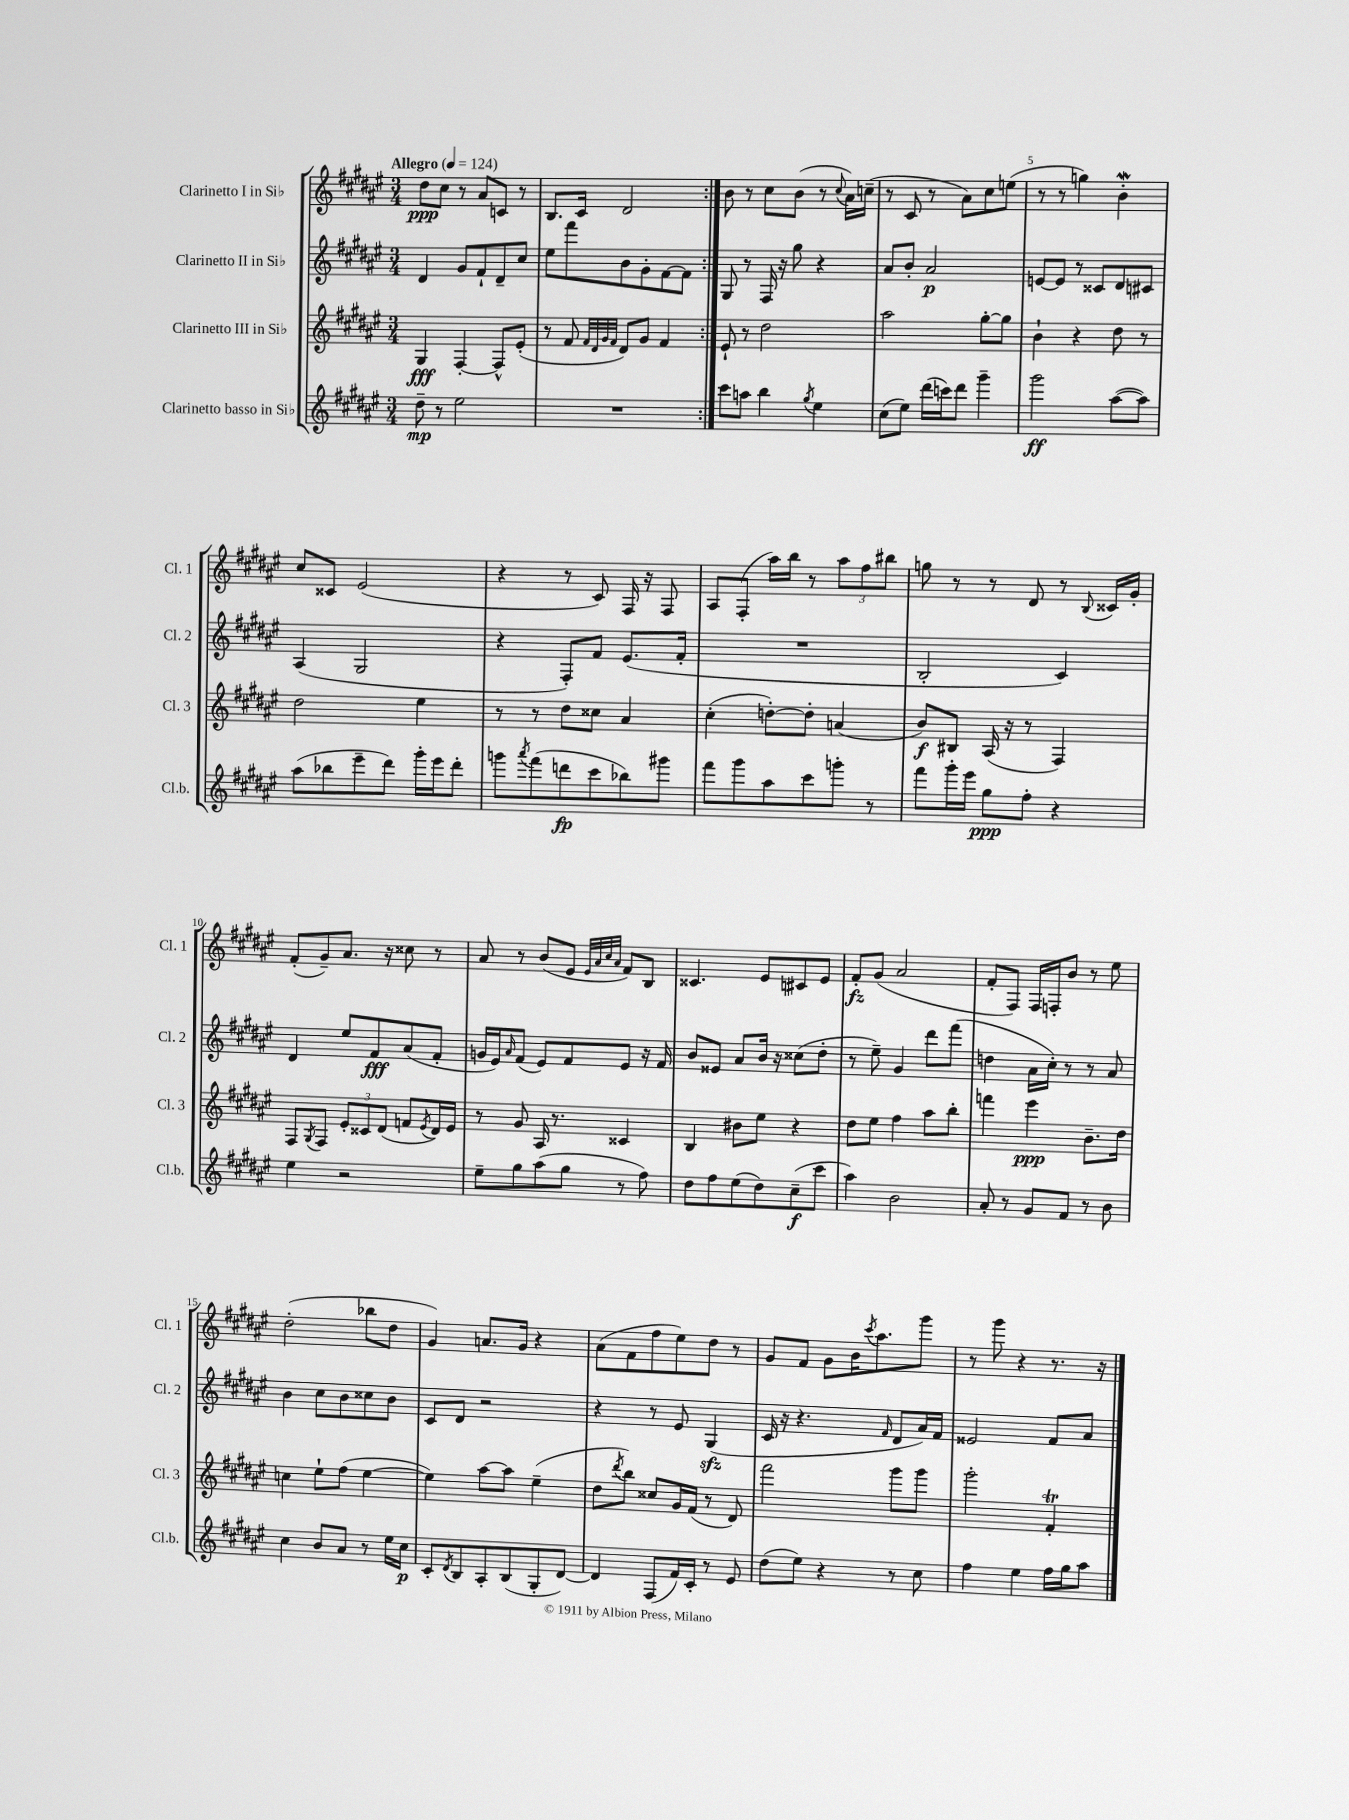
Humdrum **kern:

**kern	**kern	**kern	**kern
*staff4	*staff3	*staff2	*staff1
*clefG2	*clefG2	*clefG2	*clefG2
*k[f#c#g#d#a#e#]	*k[f#c#g#d#a#e#]	*k[f#c#g#d#a#e#]	*k[f#c#g#d#a#e#]
*M3/4	*M3/4	*M3/4	*M3/4
*MM124	*MM124	*MM124	*MM124
8dd#~\	4G#/	4d#/	8dd#\L
8r	.	.	8cc#\J
2ee#\	[4F#'/	8g#/L	8r
.	.	8f#`/	8a#/L
.	8F#^^/]L	8d#~/	8c/J
.	(8e#'/J	8cc#/J	8r
=	=	=	=
2.r	8r	8ee#\L	8.B/L
.	8f#/	8fff#\	.
.	.	.	16c#/Jk
.	32qqf#/LLL	.	.
.	32qqd#/	.	.
.	32qqg#/	.	.
.	32qqf#/JJJ	.	.
.	8d#/L)	8b\	2d#/
.	8g#/J	8g#'\	.
.	4f#/	[8f#\	.
.	.	8f#\]J	.
=:|!	=:|!	=:|!	=:|!
8ccc#\L	8e#`/	8G#/	8b\
8aa\J	8r	8r	8r
4bb\	2dd#\	16F#/	8cc#\L
.	.	16r	.
.	.	8gg#\	(8b\J
8qgg#/	.	.	.
4ee#\	.	4r	8r
.	.	.	8qqcc#/
.	.	.	16a#\LL)
.	.	.	(16cc~\JJ
=	=	=	=
(8cc#\L	2aa#\	8a#/L	8r
8ee#\J)	.	8b'/J	8c#/
(16ddd#\LL	.	2a#/	8r
16ccc\J)	.	.	.
8ddd#\J	.	.	8a#\L)
4ggg#~\	[8gg#'\L	.	8cc#\
.	8gg#\]J	.	(8ee\J
=	=	=	=
2ggg#\	4b`\	[8e/L	8r
.	.	8e/]J	8r
.	4r	8r	4gg\)
.	.	8c##/L	.
([8aa#\L	8dd#\	8d#/	4b'\
8aa#\]J)	8r	8c#/J	.
=	=	=	=
(8aa#\L	2dd#\	(4A#/	8cc#/L
8bb-\	.	.	8c##/J
8eee#~\	.	2G#/	(2e#/
8ddd#\J)	.	.	.
16ggg#'\LL	4ee#\	.	.
16eee#\J	.	.	.
8ddd#'\J	.	.	.
=	=	=	=
8ggg\L	8r	4r	4r
8qaaa#/	.	.	.
(8fff#\	8r	.	.
8ddd\	8dd#\L	8F#'/L)	8r
8ccc#\	8cc##\J	8f#/J	8c#/)
8bb-\)	4a#/	(8.e#/L	16F#/
.	.	.	16r
8ggg#\J	.	.	8F#/
.	.	16f#'/Jk	.
=	=	=	=
8fff#\L	(4cc#'\	2.r	8A#/L
8ggg#\	.	.	(8F#'/J
8aa#\	[8dd'\L)	.	16aa#\LL)
.	.	.	16bb\JJ
8ccc#\	8dd'\]J	.	8r
8ggg'\J	(4a/	.	12aa#\L
.	.	.	12ff#\
8r	.	.	.
.	.	.	12bb#\J
=	=	=	=
8fff#\L	8b/L)	2B'/	8gg\
16ggg#'\L	8B#/J	.	8r
16eee#\JJ	.	.	.
8gg#\L	(16A#/	.	8r
.	16r	.	.
8ff#'\J	8r	.	8d#/
4r	4F#/)	4c#/)	8r
.	.	.	8qqB/
.	.	.	16c##/LL
.	.	.	16g#'/JJ
=	=	=	=
4ee#\	8F#/L	4d#/	(8f#'/L
.	8qG#/	.	.
.	8F#/J	.	8g#~/)
2r	12e#'/L	8ee#/L	8.a#/J
.	12c##/	.	.
.	.	8f#/	.
.	(12d#/J	.	.
.	.	.	16r
.	8f/L	(8a#/	8cc##\
.	8qe#/	.	.
.	16d#/L)	8f#'/J	8r
.	16e#/JJ	.	.
=	=	=	=
8ee#~\L	8r	16g/LL	8a#/
.	.	16e#/J)	.
.	.	16qqa#/	.
8gg#\	8g#/	(8f#/J	8r
(8aa#\	16A#/	8e#/L)	(8b/L
.	8.r	.	.
8gg#\J	.	8f#/	8e#/J
.	.	.	32qqe#/LLL
.	.	.	32qqa#/
.	.	.	32qqcc#/
.	.	.	32qqa#/JJJ
8r	4c##/	8e#/J	8f#/L)
8ff#\)	.	16r	8B/J
.	.	16f#/	.
=	=	=	=
8dd#\L	4B/	8b/L	4.c##/
8ff#\	.	8e##/J	.
(8ee#\	8b#\L	8a#/L	.
8dd#\)	8ee#\J	16b/Jk	8e#/L
.	.	16r	.
(8cc#~\	4r	(8cc##\L	8c#/
8ccc#\J	.	8dd#'\J	8e#/J
=	=	=	=
4aa#\)	8dd#\L	8r	8f#'/L
.	8ee#\J	8ee#~\)	(8g#/J
2b\	4ff#\	4g#/	2a#/
.	8aa#\L	8ddd#\L	.
.	8bb'\J	(8fff#\J	.
=	=	=	=
8a#'/	4fff\	4dd\	8f#'/L
8r	.	.	8F#/J)
8g#/L	4eee#\	16a#\LL	16F#/LL
.	.	16cc#'\JJ)	16F'/J
8f#/J	.	8r	8b/J
8r	8.b~\L	8r	8r
8b\	.	8a#/	8ee#\
.	16dd#\Jk	.	.
=	=	=	=
4cc#\	4cc\	4b\	(2dd#'\
8b/L	8ee#`\L	8cc#\L	.
8a#/J	(8ff#\J	8b\	.
8r	[4ee#\	8cc##\	8bb-\L
16ee#\LL	.	8b\J	8dd#\J
16cc#\JJ	.	.	.
=	=	=	=
8c#'/L	4ee#\])	8c#/L	4g#/)
8qd#/	.	.	.
8B/	.	8d#/J	.
8A#'/	[8aa#\L	2r	8.a/L
(8B/	8aa#\]J	.	.
.	.	.	16g#/Jk
8G#'/	(4ee#~\	.	4r
[8d#/J)	.	.	.
=	=	=	=
4d#/]	8dd#\L	4r	(8a#\L
.	8qddd#/	.	.
.	8bb\J)	.	8f#\
(8F#/L	8cc##/L	8r	8ff#\
16f#/L)	16g#/L	8e#/	8ee#\)
16c#'/JJ	(16f#/JJ	.	.
8r	8r	(4G#/	8dd#\J
8e#/	8d#/)	.	8r
=	=	=	=
(8dd#\L	2fff#\	16c#/	8g#/L
.	.	16r	.
8ee#\J)	.	4.r	8f#/J
4r	.	.	8g#\L
.	.	.	16b\K
.	.	.	8qccc#/
.	.	.	8.aa#\
.	.	16qqf#/	.
8r	8ggg#\L	8d#/L	.
8cc#\	8ggg#\J	16a#/L)	8ggg#\J
.	.	16f#/JJ	.
=	=	=	=
4ff#\	2ggg#'\	2e##/	8r
.	.	.	8ggg#\
4ee#\	.	.	4r
16ff#\LL	4f#'/	8f#/L	8.r
16gg#\J	.	.	.
8aa#\J	.	8a#/J	.
.	.	.	16r
==	==	==	==
*-	*-	*-	*-
